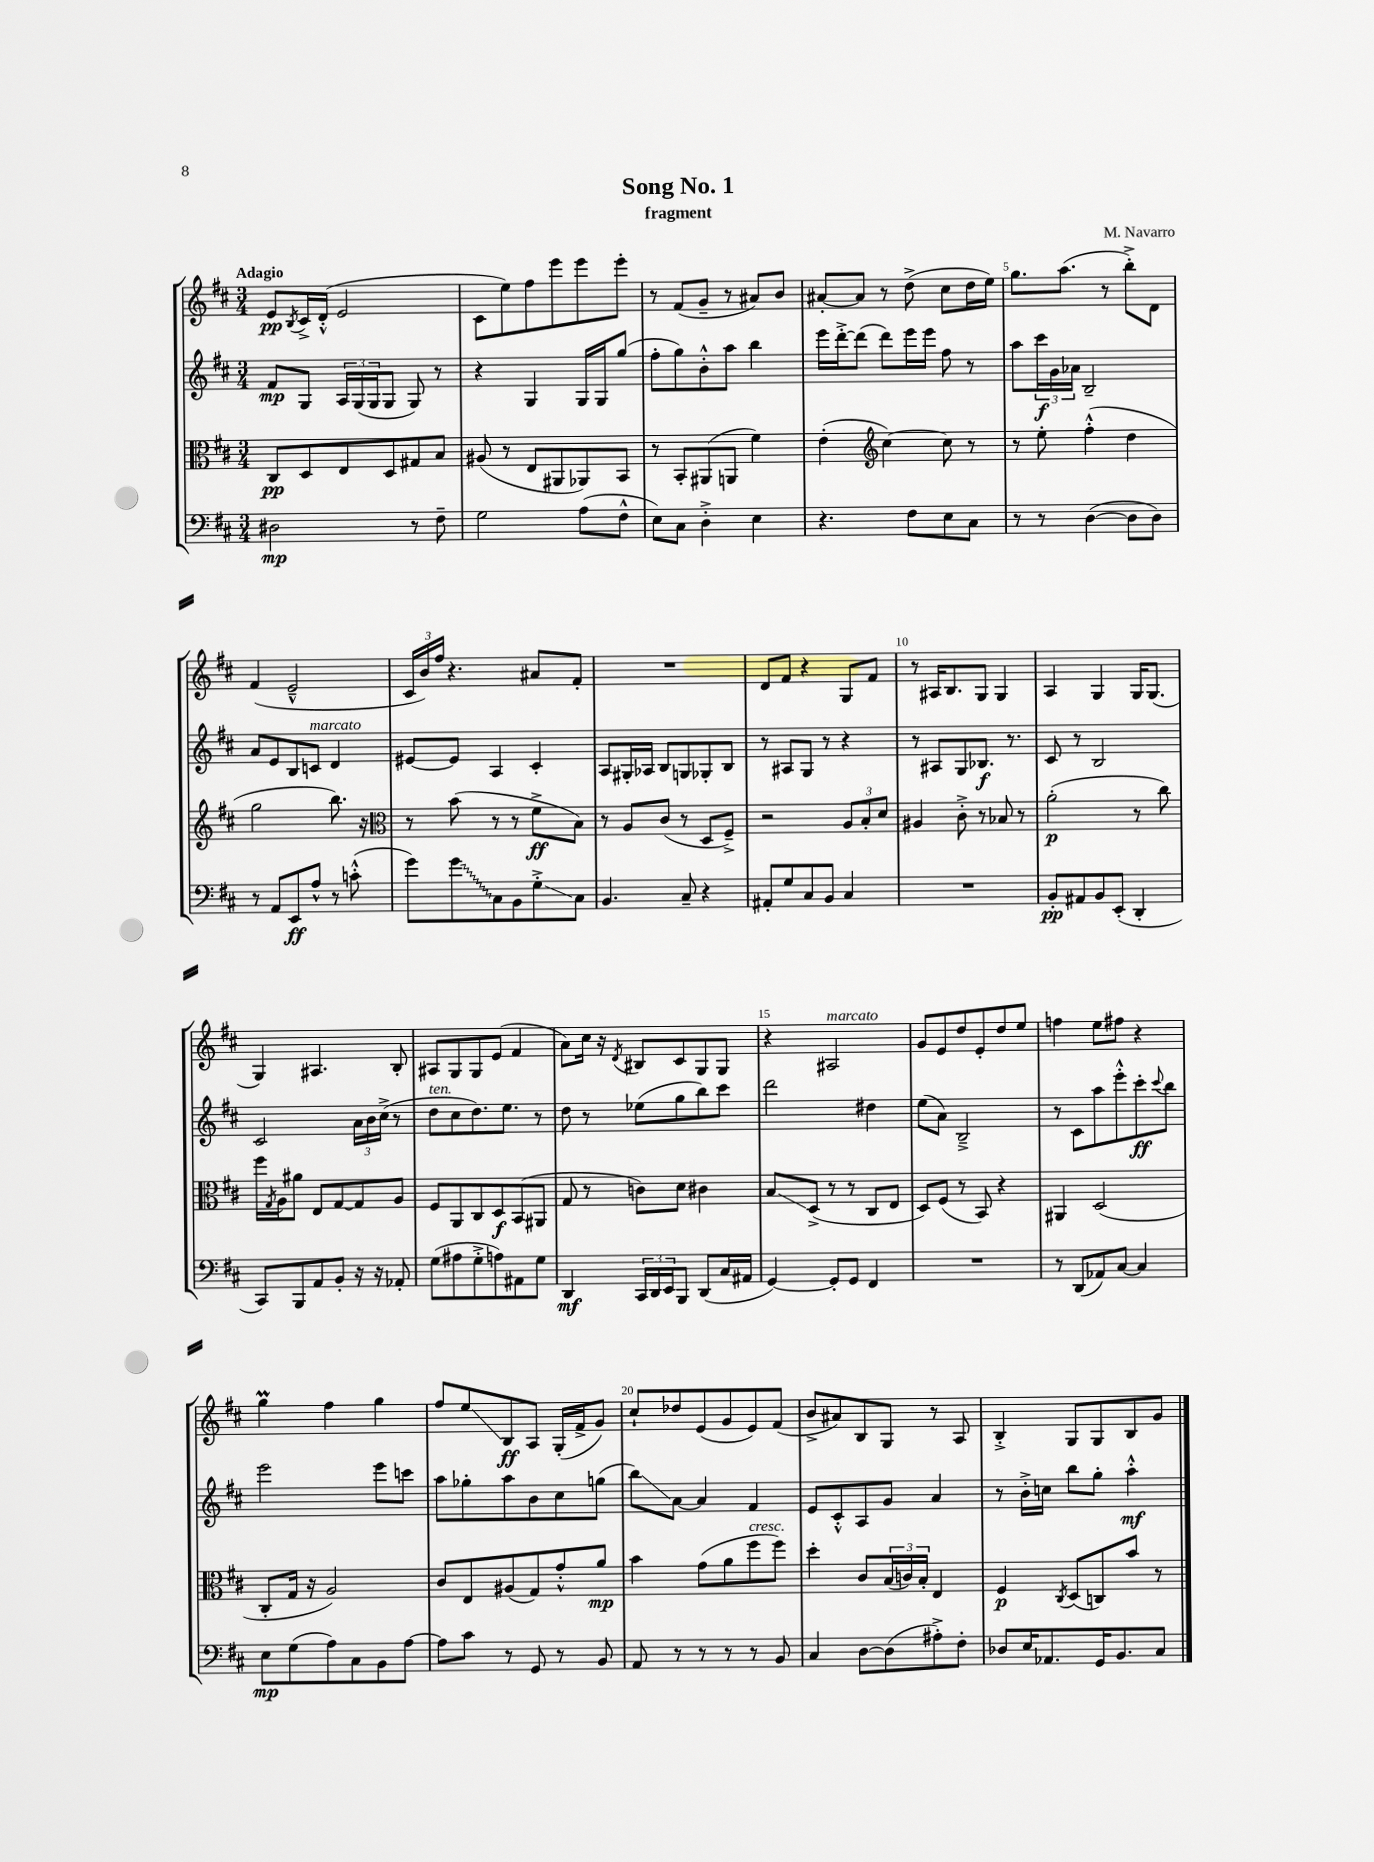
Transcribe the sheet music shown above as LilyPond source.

\header { title = "Song No. 1" composer = "M. Navarro" subtitle = "fragment" }
<<
\new StaffGroup <<
\new Staff = "s0" {
    \clef treble \key d \major \numericTimeSignature \time 3/4 \tempo "Adagio"
    e'8\pp \acciaccatura { b8 } cis'16-> d'16-.-^( e'2 |
    cis'8 e''8) fis''8 e'''8 e'''8 e'''8-. |
    r8 fis'8( g'8-- r8 ais'8) b'8 |
    ais'8~-. ais'8 r8 d''8->( cis''8 d''16 e''16) |
    g''8. a''8.( r8 b''8-.->) d'8 |
    fis'4( e'2---^ |
    \tuplet 3/2 { cis'16 b'16) fis''16 } r4. ais'8 fis'8-. |
    R2. |
    d'8 fis'8 r4 g8 fis'8 |
    r8 ais16 b8. g8 g4 |
    a4 g4 g16 g8.( |
    g4) ais4. b8-. |
    ais8 g8 g8 e'8( fis'4 |
    a'8) cis''16 r16 \acciaccatura { d'8 } bis8 cis'8 g8 g8 |
    r4 ais2^\markup { \italic "marcato" } |
    g'8 e'8 d''8 e'8-. d''8 e''8 |
    f''4 e''8 fis''8 r4 |
    g''4\prall fis''4 g''4 |
    fis''8 e''8\glissando b8\ff a8 g16-.( fis'16-> g'8) |
    cis''8-! des''8 e'8( g'8 e'8) fis'8( |
    b'8-> ais'8) b8 g8 r8 a8 |
    b4-.-> g8 g8 b8 g'8 \bar "|." |
}
\new Staff = "s1" {
    \clef treble \key d \major \numericTimeSignature \time 3/4
    fis'8\mp g8 \tuplet 3/2 { a16 g16( g16 } g8 g8) r8 |
    r4 g4 g16 g16 g''8( |
    fis''8-. g''8) b'8-.-^ a''8 b''4 |
    e'''16 d'''16~-.-> d'''8( d'''8) e'''16 e'''16 fis''8 r8 |
    a''8 \tuplet 3/2 { cis'''16\f g'16 aes'16 } b2-- |
    a'8 e'8 b8 c'8^\markup { \italic "marcato" } d'4 |
    eis'8~ eis'8 a4 cis'4-. |
    a8 gis16-. aes16 b8 g8 ges8-. b8 |
    r8 ais8 g8 r8 r4 |
    r8 ais8 g8 bes8.\f r8. |
    cis'8 r8 b2 |
    cis'2 \tuplet 3/2 { a'16 b'16 cis''16->( } r8 |
    d''8^\markup { \italic "ten." } cis''8 d''8.) e''8. r8 |
    d''8 r8 ees''8( g''8 b''8) cis'''8 |
    d'''2 dis''4 |
    e''8( a'8) b2---> |
    r8 cis'8 a''8 e'''8-.-^ cis'''8-.\ff \appoggiatura { cis'''8 } b''8 |
    e'''2 e'''8 c'''8 |
    a''8 ges''8-. a''8 b'8 cis''8 g''8( |
    b''8\glissando) a'8~ a'4 fis'4 |
    e'8 cis'8-.-^ a8 g'8 a'4 |
    r8 b'16-.-> c''16 b''8 g''8-. a''4-.-^\mf \bar "|." |
}
\new Staff = "s2" {
    \clef alto \key d \major \numericTimeSignature \time 3/4
    cis8\pp d8 e8 d8 gis8 b8 |
    ais8( r8 e8 ais,8 aes,8) b,8 |
    r8 b,8-. ais,8( a,8 fis'4) |
    e'4-.( \clef treble cis''4~) cis''8 r8 |
    r8 e''8-. fis''4-.-^( d''4 |
    g''2 b''8.) r16 |
    \clef alto r8 b'8( r8 r8 fis'8->\ff b8) |
    r8 a8 cis'8( r8 d8 fis8--->) |
    r2 \tuplet 3/2 { a8 b8-. d'8 } |
    ais4 cis'8-.-> r8 bes8 r8 |
    a'2-.\p( r8 cis''8) |
    fis''16 \acciaccatura { g8 } a16 ais'8 e8 g8~ g8 a8 |
    fis8 a,8 cis8 d8\f b,8( ais,8 |
    g8 r8 c'8) d'8 cis'4 |
    b8\glissando d8->( r8 r8 cis8 e8 |
    d8) fis8( r8 b,8) r4 |
    ais,4 d2( |
    cis8-. g16 r16 a2) |
    cis'8 e8 ais8( g8) g'8-.-^ a'8\mp |
    b'4 g'8( a'8 fis''8^\markup { \italic "cresc." } fis''8) |
    d''4-. cis'8 \tuplet 3/2 { b16( c'16) b16-. } e4 |
    fis4\p \acciaccatura { cis8 } d8( c8) b'8 r8 \bar "|." |
}
\new Staff = "s3" {
    \clef bass \key d \major \numericTimeSignature \time 3/4
    dis2\mp r8 fis8-- |
    g2 a8( fis8-^ |
    e8) cis8 d4-.-> e4 |
    r4. fis8 e8 cis8 |
    r8 r8 d4~( d8 d8) |
    r8 a,8 e,8\ff a8-^ r8 c'8-.-^( |
    g'8) \once \override Glissando.style = #'zigzag g'8\glissando cis8 b,8 g8-.->\glissando cis8 |
    b,4. cis8-- r4 |
    ais,8-. g8 cis8 b,8 cis4 |
    R2. |
    b,8-.\pp ais,8 b,8 e,8-.( d,4-. |
    cis,8) b,,8 a,8 b,8-. r16 r16 aes,8-. |
    g8( ais8 g8-.-> a8) ais,8 g8 |
    d,4\mf \tuplet 3/2 { cis,16 d,16 e,16 } b,,8 d,8( cis16 ais,16 |
    g,4~) g,8-. g,8 fis,4 |
    R2. |
    r8 d,8( aes,8) cis8~ cis4 |
    e8\mp g8( a8) cis8 b,8 a8~ |
    a8 cis'8 r8 g,8 r8 b,8 |
    a,8 r8 r8 r8 r8 b,8 |
    cis4 d8~ d8( ais8-.->) fis8-. |
    des8 e16 aes,8. g,16 b,8. cis8 \bar "|." |
}
>>
>>
\layout { \context { \Score \override BarNumber.break-visibility = ##(#f #t #t) barNumberVisibility = #(every-nth-bar-number-visible 5) } }
